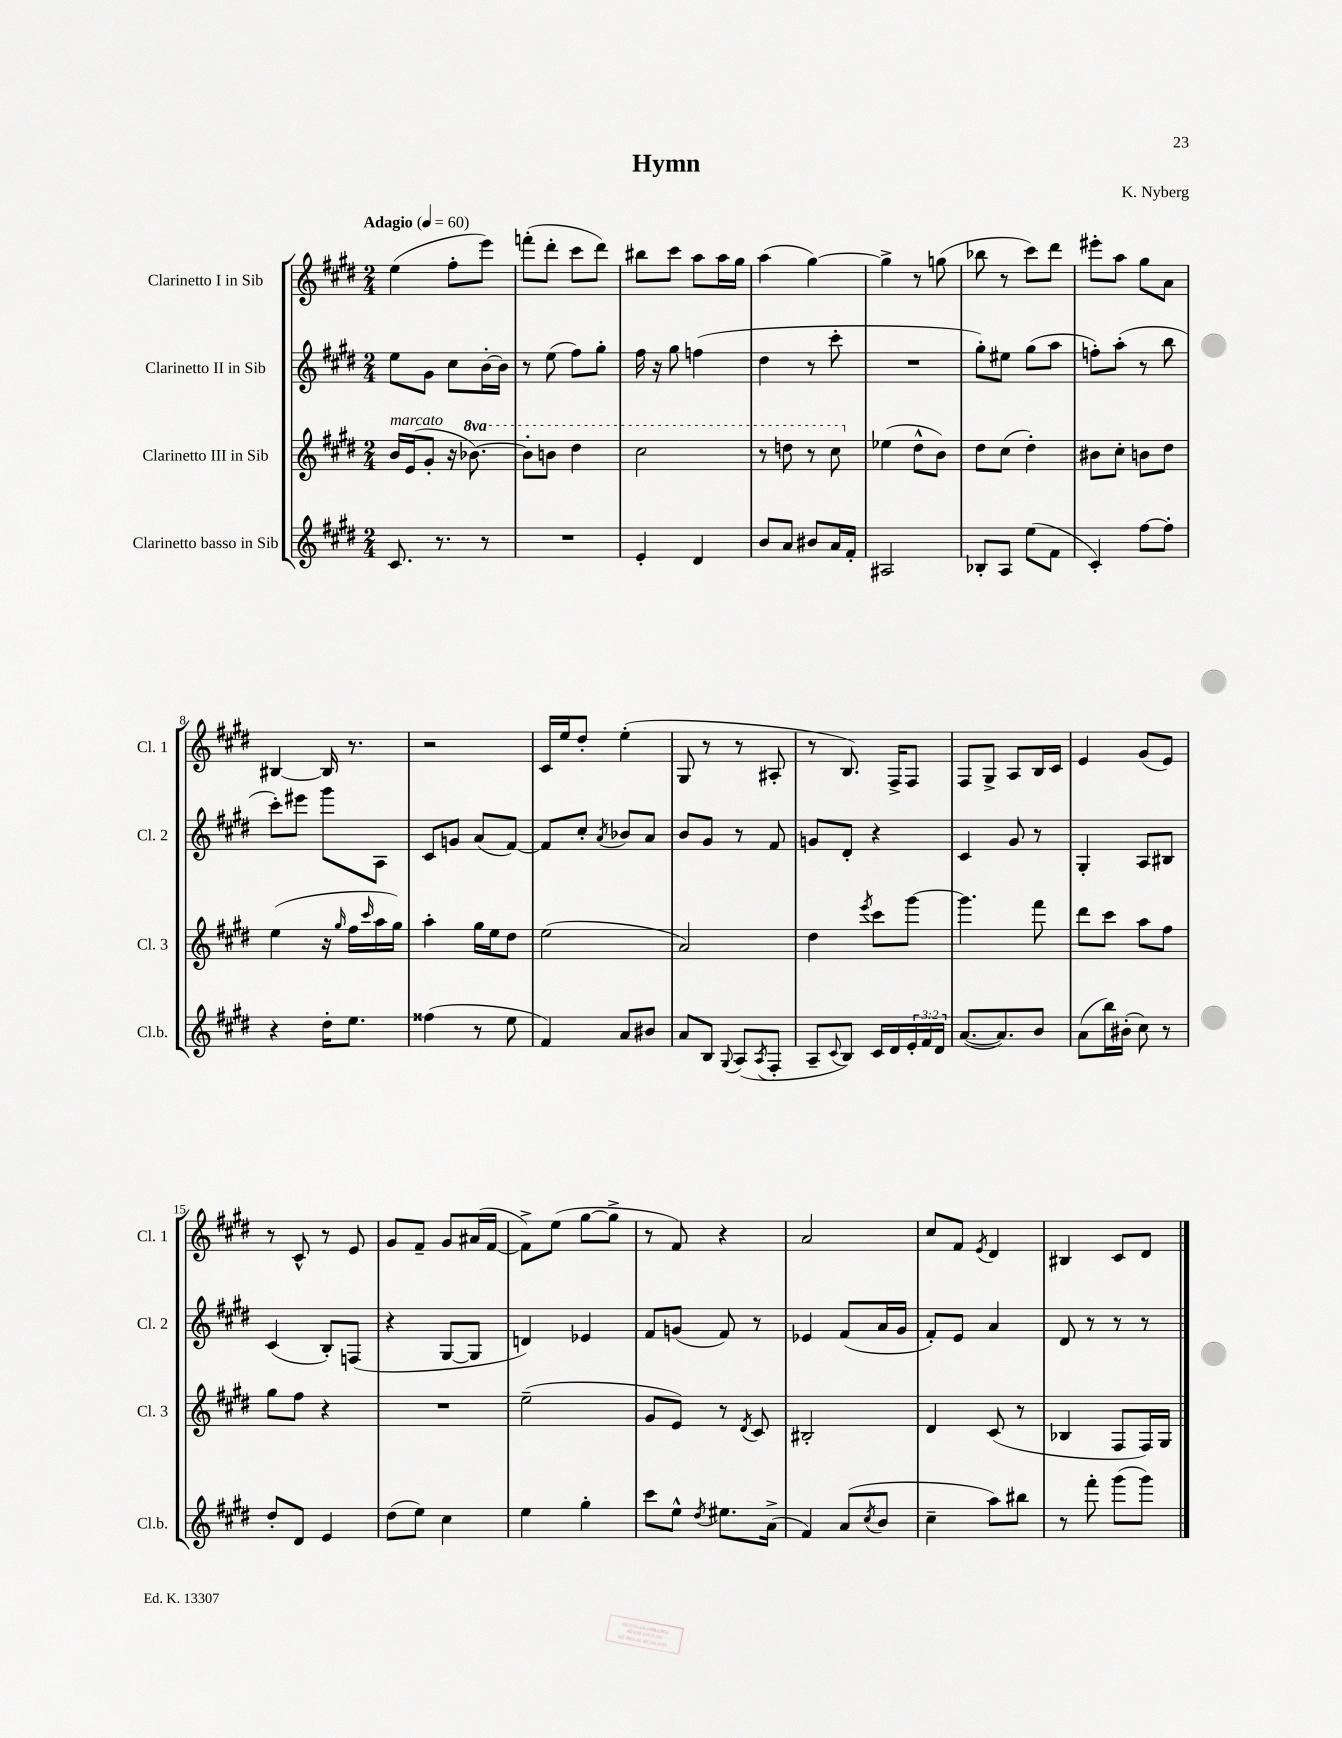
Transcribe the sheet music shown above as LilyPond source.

\header { title = "Hymn" composer = "K. Nyberg" }
<<
\new StaffGroup <<
\new Staff = "s0" \with { instrumentName = "Clarinetto I in Sib" shortInstrumentName = "Cl. 1" } {
    \clef treble \key e \major \numericTimeSignature \time 2/4 \tempo "Adagio" 4 = 60
    e''4( fis''8-. e'''8) |
    f'''8-.( dis'''8-. cis'''8 dis'''8) |
    bis''8 cis'''8 a''8 a''16 gis''16 |
    a''4( gis''4~) |
    gis''4-> r8 g''8( |
    bes''8 r8 cis'''8) dis'''8 |
    eis'''8-. a''8 gis''8 a'8 |
    bis4~ bis16 r8. |
    r2 |
    cis'16 e''16 dis''8-. e''4-.( |
    gis8 r8 r8 ais8-. |
    r8 b8.) fis16-> fis8 |
    fis8 gis8-> a8 b16 cis'16 |
    e'4 gis'8( e'8) |
    r8 cis'8-^ r8 e'8 |
    gis'8 fis'8-- gis'8 ais'16( fis'16~ |
    fis'8->) e''8( gis''8~ gis''8-> |
    r8 fis'8) r4 |
    a'2 |
    cis''8 fis'8 \acciaccatura { e'8 } dis'4 |
    bis4 cis'8 dis'8 \bar "|." |
}
\new Staff = "s1" \with { instrumentName = "Clarinetto II in Sib" shortInstrumentName = "Cl. 2" } {
    \clef treble \key e \major \numericTimeSignature \time 2/4
    e''8 gis'8 cis''8 b'16~-. b'16 |
    r8 e''8( fis''8) gis''8-. |
    fis''16 r16 gis''8 f''4( |
    dis''4 r8 cis'''8-. |
    R2 |
    gis''8-.) eis''8 gis''8( a''8 |
    f''8-.) a''8-.( r8 b''8 |
    cis'''8-.) eis'''8 gis'''8 a8 |
    cis'8 g'8 a'8( fis'8~) |
    fis'8 cis''8-. \acciaccatura { a'8 } bes'8 a'8 |
    b'8 gis'8 r8 fis'8 |
    g'8 dis'8-. r4 |
    cis'4 gis'8 r8 |
    gis4-. a8 bis8 |
    cis'4( b8-.) f8( |
    r4 gis8~ gis8 |
    d'4) ees'4 |
    fis'8 g'8( fis'8) r8 |
    ees'4 fis'8( a'16 gis'16 |
    fis'8-.) e'8 a'4 |
    dis'8 r8 r8 r8 \bar "|." |
}
\new Staff = "s2" \with { instrumentName = "Clarinetto III in Sib" shortInstrumentName = "Cl. 3" } {
    \clef treble \key e \major \numericTimeSignature \time 2/4 \set Staff.ottavationMarkups = #ottavation-simple-ordinals
    b'16^\markup { \italic "marcato" } e'16( gis'8-. r16 \ottava #1 bes''8.~) |
    bes''8-. b''8 dis'''4 |
    cis'''2 |
    r8 d'''8 r8 cis'''8 \ottava #0 |
    ees''4( dis''8-^ b'8) |
    dis''8 cis''8( dis''4-.) |
    bis'8 cis''8-. b'8 dis''8 |
    e''4( r16 \grace { gis''16 } fis''16 \grace { cis'''16 } a''16 gis''16) |
    a''4-. gis''16 e''16 dis''8 |
    e''2( |
    a'2) |
    dis''4 \acciaccatura { e'''8 } cis'''8 gis'''8~ |
    gis'''4. fis'''8 |
    dis'''8 cis'''8 a''8 fis''8 |
    gis''8 fis''8 r4 |
    R2 |
    e''2--( |
    gis'8 e'8) r8 \acciaccatura { dis'8 } cis'8 |
    bis2-. |
    dis'4 cis'8( r8 |
    bes4 fis8 fis16) gis16 \bar "|." |
}
\new Staff = "s3" \with { instrumentName = "Clarinetto basso in Sib" shortInstrumentName = "Cl.b." } {
    \clef treble \key e \major \numericTimeSignature \time 2/4 \override Staff.TupletNumber.text = #tuplet-number::calc-fraction-text
    cis'8. r8. r8 |
    R2 |
    e'4-. dis'4 |
    b'8 a'8 bis'8 a'16 fis'16-. |
    ais2 |
    bes8-. a8 e''8( fis'8 |
    cis'4-.) fis''8~ fis''8-. |
    r4 dis''16-. e''8. |
    fisis''4( r8 e''8 |
    fis'4) a'8 bis'8 |
    a'8 b8 \appoggiatura { gis8 } a8( \acciaccatura { a8 } fis8-. |
    a8-- \appoggiatura { cis'8 } b8) cis'16 dis'16 \tuplet 3/2 { e'16-. fis'16 dis'16 } |
    a'8.~( a'8.) b'8 |
    a'8( b''16) bis'16-.( cis''8) r8 |
    dis''8-. dis'8 e'4 |
    dis''8( e''8) cis''4 |
    e''4 gis''4-. |
    cis'''8 e''8-^ \acciaccatura { dis''8 } eis''8. a'16->( |
    fis'4) a'8( \acciaccatura { cis''8 } b'8 |
    cis''4-- a''8) bis''8 |
    r8 fis'''8-. gis'''8( gis'''8) \bar "|." |
}
>>
>>
